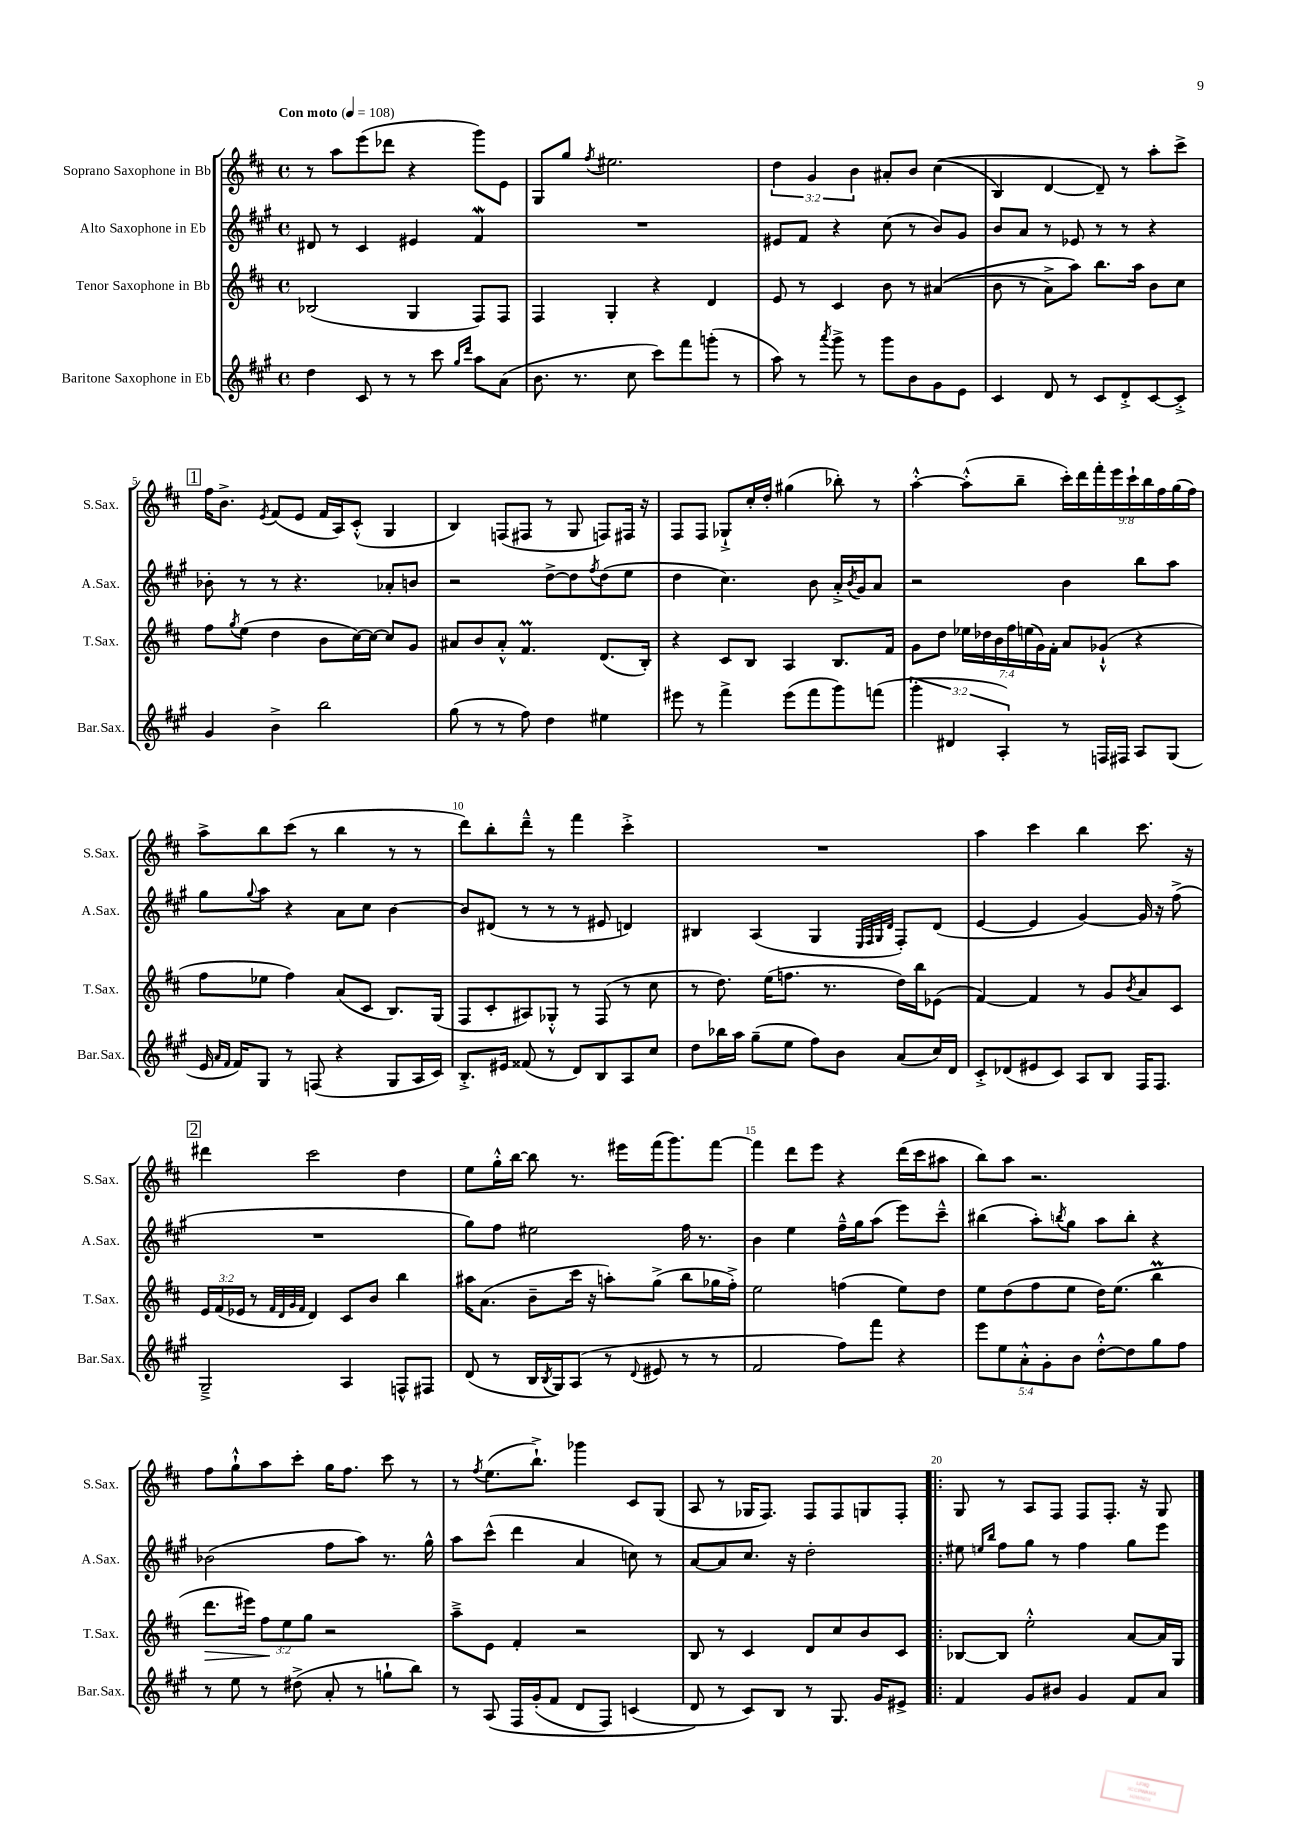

**kern	**kern	**kern	**kern
*staff4	*staff3	*staff2	*staff1
*clefG2	*clefG2	*clefG2	*clefG2
*k[f#c#g#]	*k[f#c#]	*k[f#c#g#]	*k[f#c#]
*M4/4	*M4/4	*M4/4	*M4/4
*met(c)	*met(c)	*met(c)	*met(c)
*MM108	*MM108	*MM108	*MM108
4dd\	(2B-/	8d#/	8r
.	.	8r	8aa\L
8c#/	.	4c#/	(8eee\
8r	.	.	8ddd-\J
8r	4G/	4e#/	4r
8ccc#\	.	.	.
16qqgg#/LL	.	.	.
16qqddd/JJ	.	.	.
8aa\L	8F#/L)	4f#/	8ggg\L)
(8a\J	8F#/J	.	8e\J
=	=	=	=
8.b\	4F#/	1r	8G/L
.	.	.	8gg/J
8.r	.	.	.
.	.	.	8qff#/
.	4G'/	.	2.ee#\
8cc#\	.	.	.
8ccc#\L)	4r	.	.
8fff#\	.	.	.
(8ggg'\J	4d/	.	.
8r	.	.	.
=	=	=	=
8aa\)	8e/	8e#/L	6dd\
8r	8r	8f#/J	.
.	.	.	6g/
8qaaa/	.	.	.
8ggg#^\	4c#/	4r	.
.	.	.	6b\
8r	.	.	.
8ggg#\L	8b\	(8cc#\	8a#'/L
8b\	8r	8r	8b/J
8g#\	&((4a#/	8b/L)	&((4cc#\
8e\J	.	8g#/J	.
=	=	=	=
4c#/	8b\	8b/L	4B/)
.	8r	8a/J	.
8d/	8a^\L)	8r	[4d/
8r	8aa\J&)	8e-/	.
8c#/L	8.bb\L	8r	8d~/]&)
8d'^/	.	8r	8r
.	16aa\Jk	.	.
[8c#/	8b\L	4r	8aa'\L
8c#'^/]J	8cc#\J	.	8ccc#^\J
=	=	=	=
4g#/	8ff#\L	8b-'\	16ff#\LK
.	.	.	8.b^\J
.	8qgg/	.	.
.	(8ee\J	8r	.
.	.	.	8qe/
4b^\	4dd\	8r	(8f#/L
.	.	4.r	8e/J
2bb\	8b\L	.	16f#/LL
.	.	.	16A/J)
.	[16cc#\L)	.	(8c#'^^/J
.	16cc#\_JJ	.	.
.	8cc#/]L	8a-'/L	4G/
.	8g/J	8b/J	.
=	=	=	=
(8gg#\	8a#/L	2r	4B/)
8r	8b/	.	.
8r	8a#'^^/J	.	(8F/L
8ff#\)	4.f#/	.	8F#/J
4dd\	.	[8dd^\L	8r
.	.	8dd\]	8G/
.	.	8qff#/	.
4ee#\	(8.d/L	(8dd\	8F/L)
.	.	8ee\J	16F#/Jk
.	16B'/Jk)	.	16r
=	=	=	=
8eee#\	4r	4dd\	8F#/L
8r	.	.	8F#/J
4fff#^\	8c#/L	4.cc#\)	8G-`^/L
.	8B/J	.	16cc#'/L
.	.	.	16dd'/JJ
(8eee#\L	4A/	.	(4gg#\
8fff#\	.	8b\	.
8ggg#\)	8.B/L	16a'^/LL	8bb-'\)
.	.	8qb/	.
.	.	16g#/J	.
(8fff\J	.	8a/J	8r
.	16f#/Jk	.	.
=	=	=	=
6ggg#'\	8g\L	2r	[4aa'^^\
.	8dd\J	.	.
6d#/	.	.	.
.	28ee-\LL	.	(8aa'^^\]L
.	28dd-\	.	.
.	28b\	.	.
6A'/)	.	.	.
.	28ff#\	.	.
.	.	.	8bb~\J
.	(28ee\	.	.
.	28g\)	.	.
.	28f#'\JJ	.	.
8r	8a/L	4b\	18ccc#'\LL)
.	.	.	18ddd\
.	.	.	18fff#'\
16F/LL	(8g-`^^/J	.	.
.	.	.	18eee\
16F#/JJ	.	.	.
.	.	.	18ccc#`\
8A/L	4r	8bb\L	.
.	.	.	18bb\
.	.	.	18ff#\
(8G#/J	.	8aa\J	.
.	.	.	(18gg\
.	.	.	18ff#\JJ)
=	=	=	=
16e/	8ff#\L	8gg#\L	8aa^\L
16qqa/LL	.	.	.
16qqf#/JJ	.	.	.
16f#/LK)	.	.	.
.	.	8qqgg#/	.
8G#/J	8ee-\J	8aa\J	8bb\
8r	4ff#\)	4r	(8ccc#\J
(8F/	.	.	8r
4r	(8a/L	8a\L	4bb\
.	8c#/J	8cc#\J	.
8G#/L	8.B/L)	[4b\	8r
16A/L	.	.	8r
16c#/JJ)	(16G/Jk	.	.
=	=	=	=
8.B'^/L	8F#/L	8b/]L	8ddd\L)
.	8c#'/	(8d#/J	8bb'\
16e#/Jk	.	.	.
(8f##/	8A#/)	8r	8ddd~^^\J
8r	8G-'^^/J	8r	8r
8d/L)	8r	8r	4fff#\
8B/	(8F#/	8e#/	.
8A/	8r	4d/)	4ccc#'^\
8cc#/J	8cc#\	.	.
=	=	=	=
8dd\L	8r	4B#/	1r
16bb-\L	8.dd\)	.	.
16aa\JJ	.	.	.
(8gg#~\L	.	(4A/	.
.	(16ee\LK	.	.
8ee\J	8.ff\J	.	.
8ff#\L)	.	4G#/	.
.	8.r	.	.
8b\J	.	.	.
.	.	32qqE/LLL	.
.	.	32qqF#/	.
.	.	32qqG#/	.
.	.	32qqd/JJJ	.
(8a/L	16dd\LL)	8F#'/L)	.
.	16bb\J	.	.
16cc#/L)	(8e-\J	(8d/J	.
16d/JJ	.	.	.
=	=	=	=
8c#'^/L	[4f#/)	[4e/	4aa\
(8d-/	.	.	.
8e#/	4f#/]	4e/]	4ccc#\
8c#/J)	.	.	.
8A/L	8r	[4g#/)	4bb\
8B/J	8g/L	.	.
.	8qb/	.	.
16F#/LK	8a/	16g#/]	8.ccc#\
8.F#/J	.	16r	.
.	8c#/J	(8ff#^\	.
.	.	.	16r
=	=	=	=
2G#~^/	24e/LL	1r	4ddd#\
.	(24f#/	.	.
.	24e-/JJ	.	.
.	8r	.	.
.	32qqf#/LLL	.	.
.	32qqd/	.	.
.	32qqg/	.	.
.	32qqf#/JJJ	.	.
.	4d/)	.	2ccc#\
4A/	8c#/L	.	.
.	8b/J	.	.
8F^^/L	4bb\	.	4dd\
8F#/J	.	.	.
=	=	=	=
(8d/	16aa#\LK	8gg#\L)	8ee\L
.	(8.a\J	.	.
8r	.	8ff#\J	16gg'^^\L
.	.	.	[16bb\JJ
16B/LL	8b~\L	2ee#\	8bb\]
8qB/	.	.	.
16G#/J)	.	.	.
(8A/J	16ccc#\Jk	.	8.r
.	16r	.	.
8r	8aa'\L)	.	.
.	.	.	16eee#\LL
8qqd/	.	.	.
8e#/	(8gg^\J	.	(16fff#\J
.	.	.	8.ggg\)
8r	8bb\L	16ff#\	.
.	.	8.r	.
8r	16gg-\L	.	[8fff#\J
.	16ff#'^\JJ)	.	.
=	=	=	=
2f#/	2ee\	4b\	4fff#\]
.	.	4ee\	8ddd\L
.	.	.	8eee\J
8ff#\L)	(4ff\	16ff#~^^\LL	4r
.	.	16gg#\J	.
8fff#\J	.	(8aa\J	.
4r	8ee\L)	8eee\L)	(16ddd\LL
.	.	.	16ccc#\J
.	8dd\J	8ccc#~^^\J	8aa#\J
=	=	=	=
10eee\L	8ee\L	(4bb#\	8bb\L)
10ee\	.	.	.
.	(8dd\	.	8aa\J
10a'^^\	.	.	.
.	8ff#\	8aa'\L)	2.r
10g#'\	.	.	.
.	.	8qbb/	.
.	8ee\J	8gg#\J	.
10b\J	.	.	.
[8dd'^^\L	16dd\LK)	8aa\L	.
.	(8.ee\J	.	.
8dd\]	.	8bb'\J	.
8gg#\	4bb\	4r	.
8ff#\J	.	.	.
=	=	=	=
8r	8.ddd\L	(2b-\	8ff#\L
8ee\	.	.	8gg`^^\
.	16eee#\Jk)	.	.
8r	12ff#\L	.	8aa\
.	12ee\	.	.
(8dd#^\	.	.	8ccc#'\J
.	12gg\J	.	.
8a'/	2r	8ff#\L	16gg\LK
.	.	.	8.ff#\J
8r	.	8aa\J)	.
8gg`\L	.	8.r	8ccc#\
8bb\J)	.	.	8r
.	.	16gg#^^\	.
=	=	=	=
8r	8aa~^\L	8aa\L	8r
.	.	.	8qff#/
&(8A/	8e\J	(8ccc#^^\J	(8.ee\L
16F#/LL	4f#'/	4ddd\	.
(16g#'/J	.	.	8.bb`^\J)
8f#/J	.	.	.
8d/L	2r	4a/	4ggg-\
8F#/J)	.	.	.
(4c/	.	8cc\)	8c#/L
.	.	8r	(8G/J
=	=	=	=
8d/&)	8B/	[8a/L	8A/
8r	8r	8a/]	8r
8c#/L)	4c#/	8.cc#/J	16G-/LK
.	.	.	8.F#/J)
8B/J	.	.	.
.	.	16r	.
8r	8d/L	2dd'\	8F#/L
8.G#/	8cc#/	.	8F#/
.	8b/	.	8G/
16g#/LK	.	.	.
8e#^/J	8c#/J	.	8F#'/J
=!|:	=!|:	=!|:	=!|:
4f#/	[8B-/L	8ee#\	8G/
.	.	16qqee/LL	.
.	.	16qqbb/JJ	.
.	8B-/]J	8ff#\L	8r
8g#/L	2ee'^^\	8gg#\J	8A/L
8b#/J	.	8r	8F#/J
4g#/	.	4ff#\	8F#/L
.	.	.	8.F#'/J
8f#/L	[8a/L	8gg#\L	.
.	.	.	16r
8a/J	16a/]L	8eee\J	8G/
.	16G/JJ	.	.
==	==	==	==
*-	*-	*-	*-
